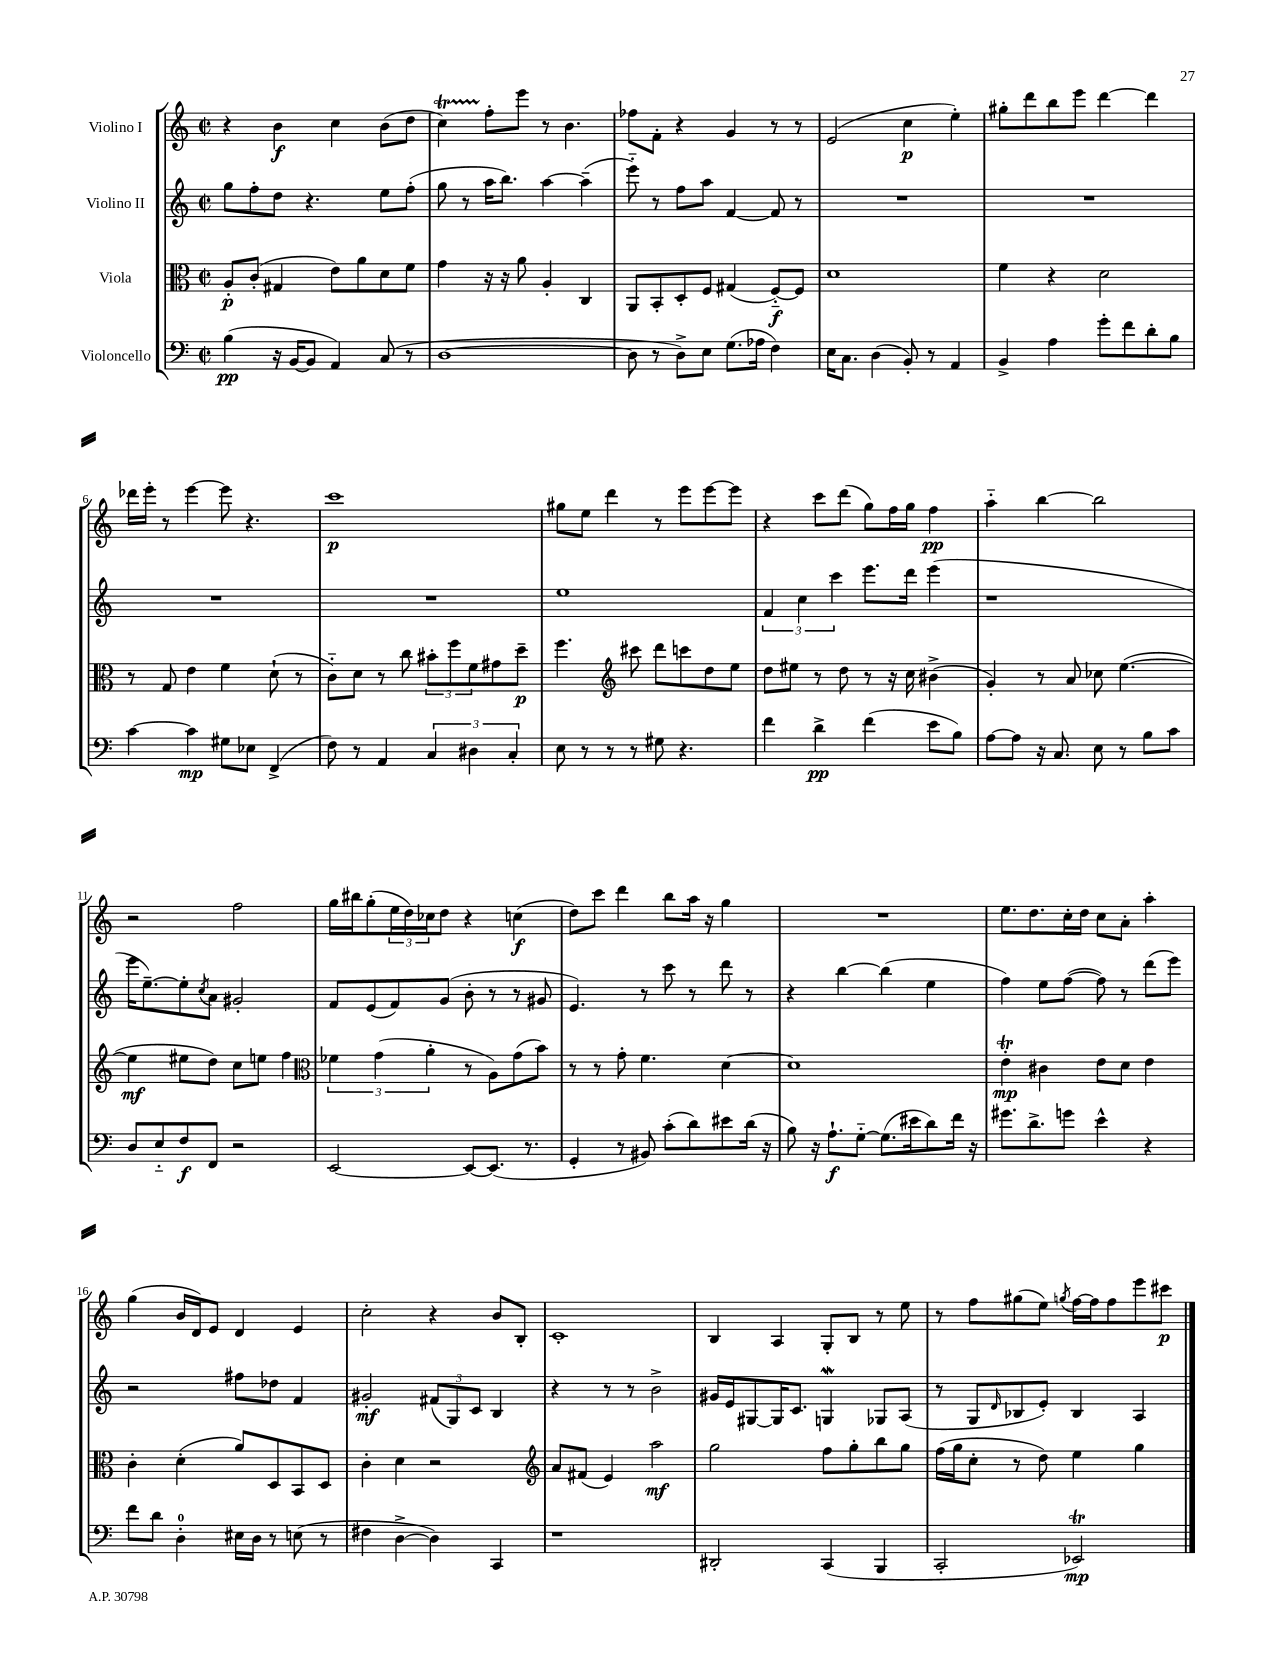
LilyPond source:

<<
\new StaffGroup <<
\new Staff = "s0" \with { instrumentName = "Violino I" } {
    \clef treble \key c \major \defaultTimeSignature \time 2/2
    r4 b'4\f c''4 b'8( d''8 |
    c''4\startTrillSpan) f''8-.\stopTrillSpan e'''8 r8 b'4. |
    fes''8 f'8-. r4 g'4 r8 r8 |
    e'2( c''4\p e''4-.) |
    gis''8-. d'''8 b''8 e'''8 d'''4~ d'''4 |
    des'''16 e'''16-. r8 e'''4~ e'''8 r4. |
    c'''1\p |
    gis''8 e''8 d'''4 r8 e'''8 e'''8~ e'''8 |
    r4 c'''8 d'''8( g''8) f''16 g''16 f''4\pp |
    a''4-_ b''4~ b''2 |
    r2 f''2 |
    g''16 bis''16 g''8-.( \tuplet 3/2 { e''16 d''16) ces''16 } d''8 r4 c''4\f( |
    d''8) c'''8 d'''4 b''8 a''16 r16 g''4 |
    R1 |
    e''8. d''8. c''16-. d''16 c''8 a'8-. a''4-. |
    g''4( b'16 d'16) e'8 d'4 e'4 |
    c''2-. r4 b'8 b8-. |
    c'1-. |
    b4 a4 g8-. b8 r8 e''8 |
    r8 f''8 gis''8( e''8) \acciaccatura { g''8 } f''16~ f''16 f''8 e'''8 cis'''8\p \bar "|." |
}
\new Staff = "s1" \with { instrumentName = "Violino II" } {
    \clef treble \key c \major \defaultTimeSignature \time 2/2
    g''8 f''8-. d''8 r4. e''8 f''8-.( |
    g''8 r8 a''16 b''8.) a''4~ a''4--( |
    e'''8-_) r8 f''8 a''8 f'4~ f'8 r8 |
    R1 |
    R1 |
    R1 |
    R1 |
    e''1 |
    \tuplet 3/2 { f'4 c''4 c'''4 } e'''8. d'''16 e'''4( |
    r1 |
    e'''16 e''8.~--) e''8-. \acciaccatura { c''8 } a'8 gis'2-. |
    f'8 e'8( f'8) g'8( b'8-. r8 r8 gis'8 |
    e'4.) r8 c'''8 r8 d'''8 r8 |
    r4 b''4~ b''4( e''4 |
    f''4) e''8 f''8~( f''8) r8 d'''8( e'''8) |
    r2 fis''8 des''8 f'4 |
    gis'2-.\mf \tuplet 3/2 { fis'8( g8) c'8 } b4 |
    r4 r8 r8 b'2-> |
    gis'16 e'16 gis8~ gis16 c'8. g4\mordent ges8 a8( |
    r8 g8 \grace { d'16 } bes8 e'8-.) bes4 a4 \bar "|." |
}
\new Staff = "s2" \with { instrumentName = "Viola" } {
    \clef alto \key c \major \defaultTimeSignature \time 2/2
    a8-.\p c'8-.( gis4 e'8) a'8 d'8 f'8 |
    g'4 r16 r16 a'8 a4-. c4 |
    a,8 b,8-. d8-. f8 gis4( f8~-_\f) f8 |
    d'1 |
    f'4 r4 d'2 |
    r8 g8 e'4 f'4 d'8-!( r8 |
    c'8-_) d'8 r8 c''8 \tuplet 3/2 { bis'8-. f''8 f'8 } gis'8 d''8--\p |
    f''4. \clef treble cis'''8 d'''8 c'''8 d''8 e''8 |
    d''8 eis''8 r8 d''8 r8 r16 c''16 bis'4->( |
    g'4-.) r8 a'8 ces''8 e''4.~( |
    e''4\mf eis''8 d''8) c''8 e''8 f''4 |
    \clef alto \tuplet 3/2 { fes'4 g'4( a'4-. } r8 a8) g'8( b'8) |
    r8 r8 g'8-. f'4. d'4~ |
    d'1 |
    e'4-.\trill\mp cis'4 e'8 d'8 e'4 |
    c'4-. d'4-.( a'8) d8 b,8 d8 |
    c'4-. d'4 r2 |
    \clef treble a'8 fis'8( e'4) a''2\mf |
    g''2 f''8 g''8-. b''8 g''8 |
    f''16( g''16 c''8-. r8 d''8) e''4 g''4 \bar "|." |
}
\new Staff = "s3" \with { instrumentName = "Violoncello" } {
    \clef bass \key c \major \defaultTimeSignature \time 2/2
    b4\pp( r16 b,16~ b,8 a,4) c8( r8 |
    d1~ |
    d8 r8 d8->) e8 g8.( aes16 f4) |
    e16 c8. d4( b,8-.) r8 a,4 |
    b,4-> a4 g'8-. f'8 d'8-. b8 |
    c'4~ c'4\mp gis8 ees8 f,4->( |
    f8) r8 a,4 \tuplet 3/2 { c4 dis4 c4-. } |
    e8 r8 r8 r8 gis8 r4. |
    f'4 d'4->\pp f'4( e'8 b8) |
    a8~ a8 r16 c8. e8 r8 b8 c'8 |
    d8 e8-_ f8\f f,8 r2 |
    e,2~ e,8~ e,8.( r8. |
    g,4-. r8 bis,8) c'8-.( d'8) eis'8 d'16( r16 |
    b8) r16 a8.-!\f g8~-_ g8.( eis'16 d'8) f'16 r16 |
    gis'8. d'8.-> g'8 e'4-^ r4 |
    f'8 d'8 d4-0-. eis16 d16 r8 e8( r8 |
    fis4 d4~-> d4) c,4 |
    r1 |
    dis,2-. c,4( b,,4 |
    c,2-. ees,2\trill\mp) \bar "|." |
}
>>
>>
